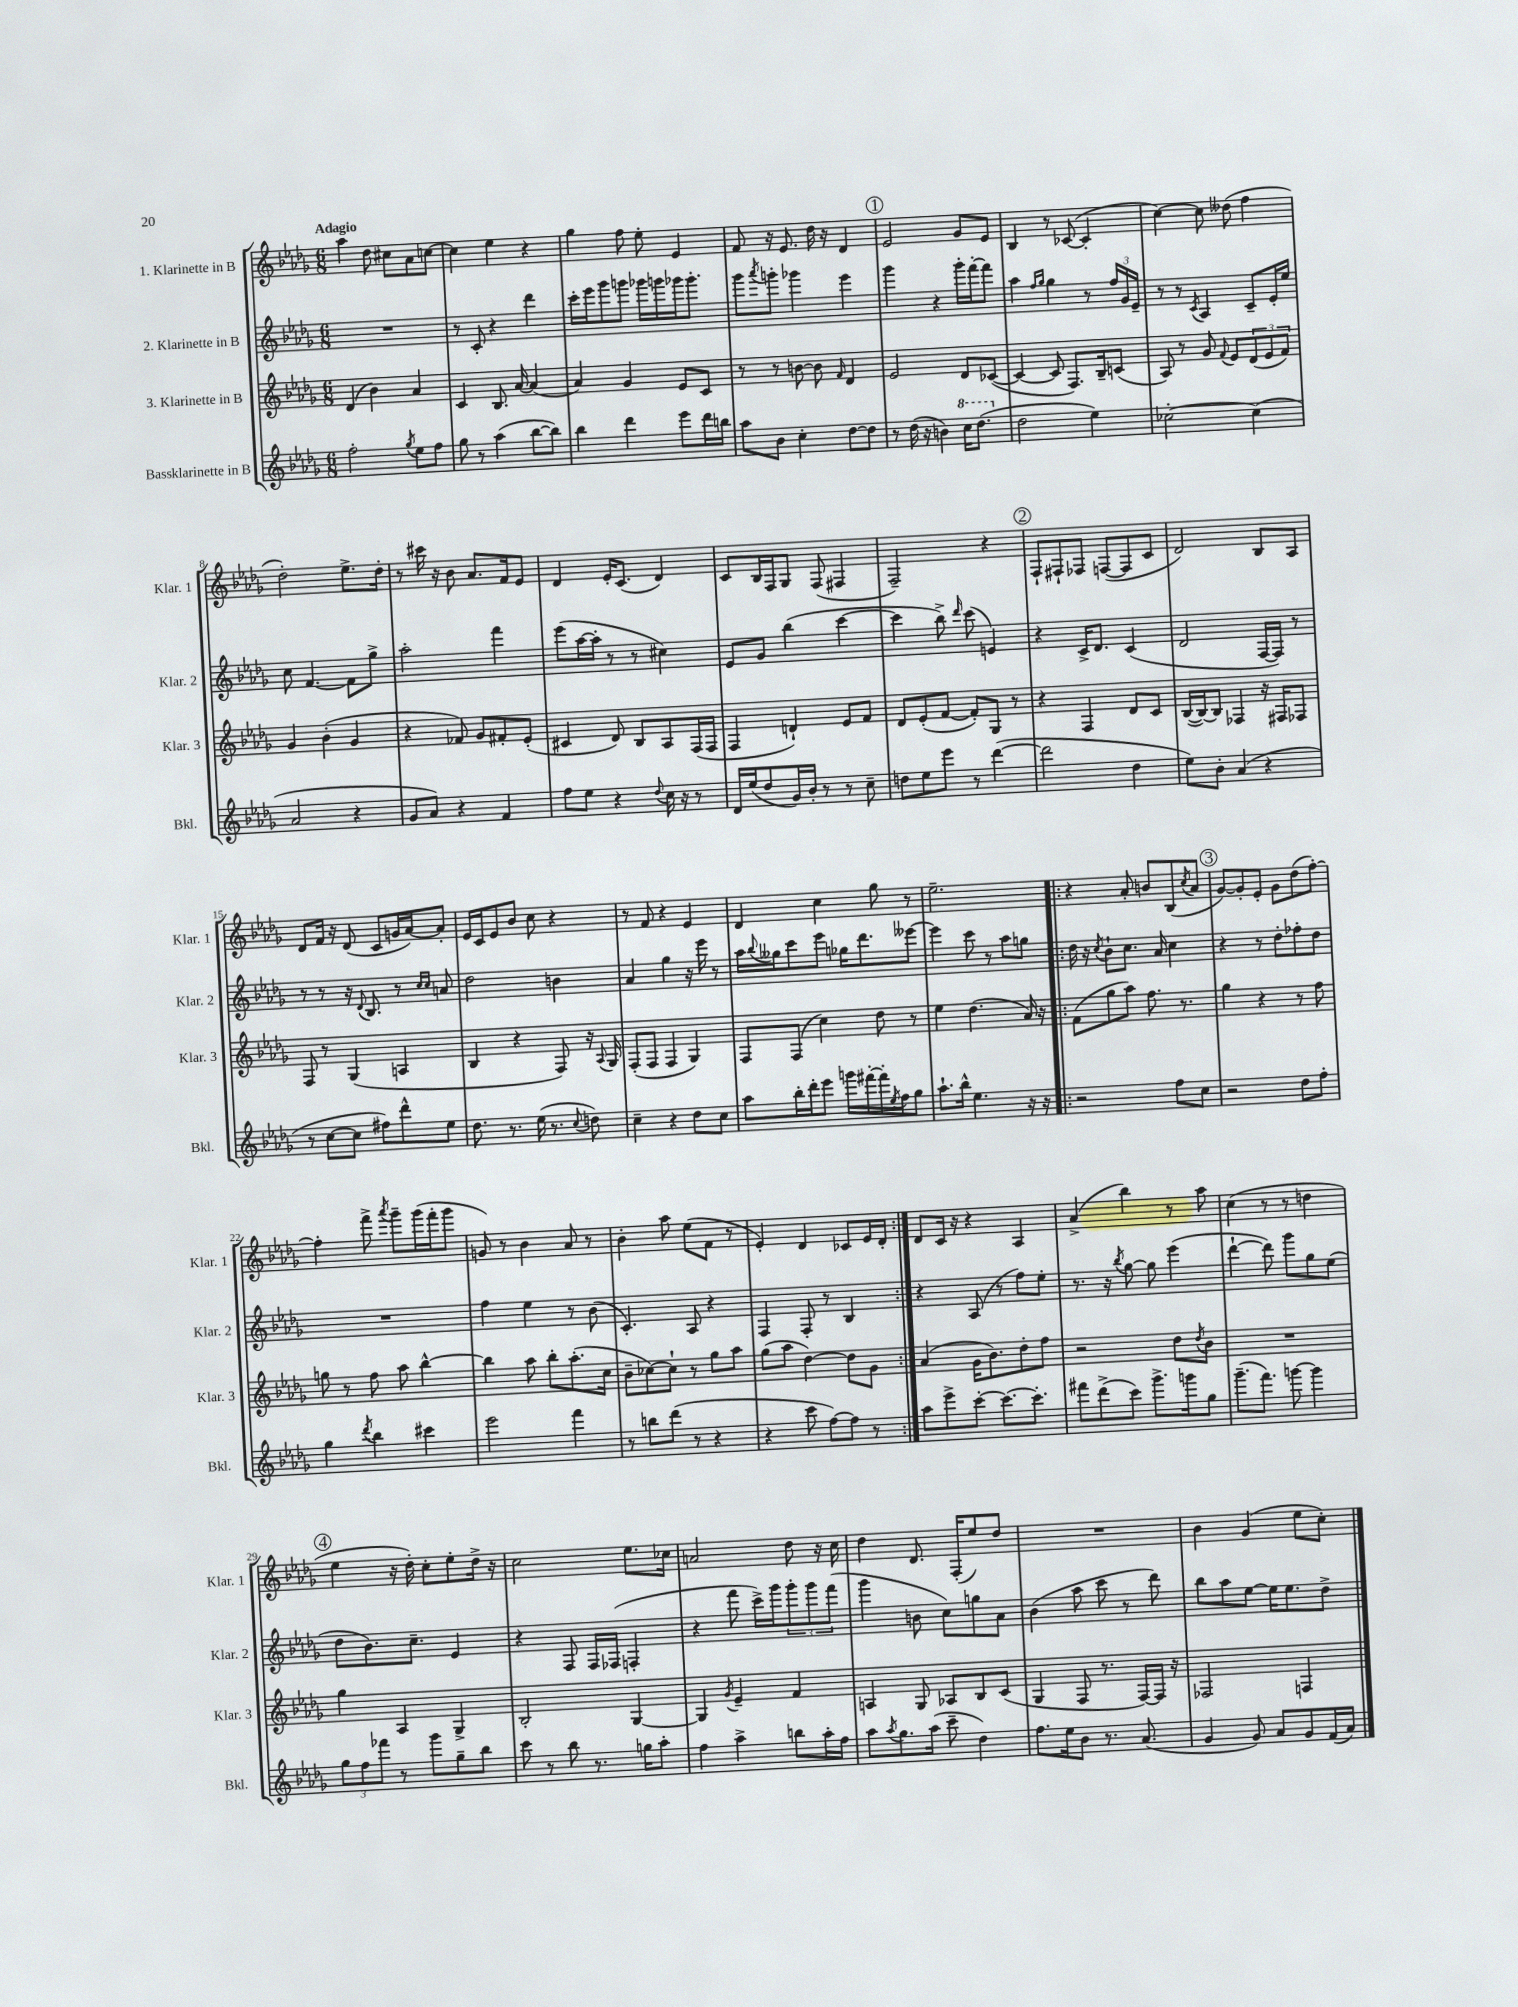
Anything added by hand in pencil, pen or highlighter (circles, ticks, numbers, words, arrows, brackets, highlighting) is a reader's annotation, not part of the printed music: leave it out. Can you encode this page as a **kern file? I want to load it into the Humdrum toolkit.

**kern	**kern	**kern	**kern
*staff4	*staff3	*staff2	*staff1
*clefG2	*clefG2	*clefG2	*clefG2
*k[b-e-a-d-g-]	*k[b-e-a-d-g-]	*k[b-e-a-d-g-]	*k[b-e-a-d-g-]
*M6/8	*M6/8	*M6/8	*M6/8
2ff'	(4d-	2.r	4aa-
.	4b-)	.	8dd-
.	.	.	8cc#
8qgg-	.	.	.
8ee-	4a-	.	8a-
8ff	.	.	[8cc
=	=	=	=
8gg-	4c	8r	4cc]
8r	.	8c'	.
(4aa-	8.B-	4r	4ee-
.	[16a-	.	.
[8bb-	(4a-]	4ddd-	4r
8bb-])	.	.	.
=	=	=	=
4bb-	4a-)	16ccc'	4gg-
.	.	16eee-	.
.	.	8ggg-	.
4ddd-	4g-	8ggg	8ff
.	.	16ggg-	8ee-'
.	.	16ggg	.
8eee-	8e-	16ggg-	4e-
.	.	8.ggg-'	.
16ddd-	8c	.	.
16bb	.	.	.
=	=	=	=
8aa-	8r	8ggg-	8f
.	.	8qaaa-	.
8b-	8r	8ggg'	16r
.	.	.	8.e-
4cc'	[8b	4ggg-	.
.	8b]	.	16dd-
.	.	.	16r
.	16qqf	.	.
[8dd-	4d-	4eee-	4d-
8dd-]	.	.	.
=	=	=	=
8r	2e-	4ggg-	2e-
(16dd-	.	.	.
16r	.	.	.
4b)	.	4r	.
16ccc	8d-	16ggg-'	8g-
(8.ddd-	.	[16fff'	.
.	([8c-	8fff]	8e-
=	=	=	=
2dd-	4c-_	4aa-	4B-
.	.	16qqff	.
.	.	16qqgg-	.
.	8c-]	4gg-	8r
.	8.F)	.	([8c-
4ee-)	.	8r	4c-']
.	16B-~	.	.
.	(8c	24ff	.
.	.	24g-	.
.	.	24e-~	.
=	=	=	=
[2cc-'	8A-)	8r	[4cc)
.	8r	8r	.
.	.	8qc	.
.	8g-	4A-	8cc]
.	8qqf	.	.
.	8e-	.	(8dd--
(4cc-]	(12d-	8c~	4ff
.	12e-	.	.
.	.	16e-'	.
.	12f)	.	.
.	.	16ee-	.
=	=	=	=
2a-	4g-	8cc	2dd-')
.	.	[4.f	.
.	(4b-'	.	.
4r	4g-	8f]	8.ee-^
.	.	8gg-^	.
.	.	.	16dd-'
=	=	=	=
8g-	4r	2aa-'	8r
8a-)	.	.	16ccc#
.	.	.	16r
4r	8f-)	.	8b-
.	8g-	.	8.a-
4f	8f#'	4fff	.
.	.	.	16f
.	(8e-'	.	8e-
=	=	=	=
8ff	4c#	(8eee-	4d-
8ee-	.	[16aa-	.
.	.	16aa-']	.
4r	8d-)	8r	16e-'
.	.	.	(8.c
.	8B-	8r	.
8qqdd-	.	.	.
16cc	8A-	4cc#)	4d-)
16r	.	.	.
8r	(16F	.	.
.	16F	.	.
=	=	=	=
16d-	4F	8e-	8c
(16ee-	.	.	.
8dd-	.	8g-	16B-
.	.	.	16F
16g-)	4d`)	(4bb-	8G-
16b-'	.	.	.
8r	.	.	(8F
8r	8e-	[4ccc	4F#
8cc~	8f	.	.
=	=	=	=
8dd	8d-	4ccc]	2F~)
8ee-	(8e-'	.	.
8eee-	[8f	8bb-^)	.
.	.	16qqddd-	.
8r	8f'])	(8ccc	.
([4ddd-	8G-	4e)	4r
.	8r	.	.
=	=	=	=
2ddd-]	4r	4r	8F`
.	.	.	8F#`
.	4F	16c^	8F-
.	.	8.d-	.
.	.	.	([8F
4dd-	8d-	(4c	8F]
.	8c	.	8c
=	=	=	=
8ee-)	([16B-	2d-	2d-)
.	16B-_)	.	.
8b-'	8B-]	.	.
(4a-	4F-	.	.
4r	16r	[16F	8B-
.	16F#	16F])	.
.	8F-	8r	8A-
=	=	=	=
8r	8F	8r	8d-
[8cc	8r	8r	16f
.	.	.	16r
8cc]	(4G-	16r	(8d-
.	.	8qqd-	.
.	.	8.B-	.
8ff#)	.	.	8c
8ddd-^^	4A	8r	16g
.	.	.	[16a-)
.	.	16qqcc	.
.	.	16qqcc	.
8ee-	.	8a	8a-']
=	=	=	=
8.dd-	4B-	2dd-	16e-
.	.	.	16c
.	.	.	8e-
8.r	.	.	.
.	4r	.	8b-
(16ee-	.	.	8cc
8.r	.	.	.
.	8F)	4b	4r
8qqcc	.	.	.
8dd)	16r	.	.
.	8qqA-	.	.
.	16G-	.	.
=	=	=	=
4cc~	(8F'	4a-	8r
.	8F	.	8f
4r	4F	4gg-	4r
8dd-	4G-)	16r	4e-
.	.	16eee-	.
8cc	.	8r	.
=	=	=	=
8aa-	8F	16aa-	4d-
.	.	8qqbb-	.
.	.	16gg--	.
16bb-'	(8F	8ccc	.
16ddd-'	.	.	.
8eee-	4cc)	8eee-	4cc
16ggg	.	16gg-	.
[16fff#'	.	8.ddd-	.
16fff#']	8dd-	.	8gg-
8qee-	.	.	.
16ff	.	.	.
8gg-	8r	[8eee--	8r
=	=	=	=
8.aa-`	4ee-	4eee--]	2.ee-~
16bb-^^	.	.	.
4.ee-	(4.dd-	8ccc	.
.	.	8r	.
.	.	8aa-	.
16r	16a-)	8gg	.
16r	16r	.	.
=!|:	=!|:	=!|:	=!|:
2r	(8f	16dd-	4r
.	.	16r	.
.	.	8qcc	.
.	8gg-	8b-`	.
.	8aa-)	8.cc	8a-'
.	8.ff	.	8b
.	.	16a-	.
8ff	.	4cc	(8B-
.	8.r	.	.
.	.	.	8qcc
8cc	.	.	8a-
=	=	=	=
2r	4gg-	4r	[8g-)
.	.	.	8g-']
.	4r	8r	8e-'
.	.	8dd-'	8g-
8dd-	8r	8ff-'	(8dd-
8ff'	8ff	8dd-	[8ff')
=	=	=	=
4gg-	8gg	2.r	4ff']
.	8r	.	.
8qddd-	.	.	.
4bb-	8ff	.	8fff^
.	.	.	8qaaa-
.	8aa-	.	8ggg-~
4ccc#	[4bb-^^	.	(16ggg-
.	.	.	16fff'
.	.	.	8ggg-
=	=	=	=
2eee-	4bb-]	4ff	8g)
.	.	.	8r
.	8aa-	4ee-	4b-
.	8bb-'	.	.
4fff	(8.aa-'	8r	8a-
.	.	(8b-	8r
.	16cc	.	.
=	=	=	=
8r	8b-~	4.c')	4b-'
8bb	[8cc-)	.	.
(8ddd-	8cc-`]	.	8aa-
8r	8r	8A-	(8ee-
4r	8gg-	4r	8f
.	8aa-	.	8r
=	=	=	=
4r	(8gg-	4F	4e-')
.	8aa-	.	.
8ccc	[4dd-)	8F'	4d-
[8ff)	.	8r	.
8ff]	8dd-]	4B-	8c-
8r	8g-	.	16e-
.	.	.	16d-'
=:|!	=:|!	=:|!	=:|!
8aa-	(4a-	4r	8d-
8eee-^	.	.	16c
.	.	.	16r
[8ccc'	16g-	(8A-	4r
.	8.b-)	.	.
8.ccc_	.	8r	.
.	8dd-'	8ff)	4A-
8.ccc']	.	.	.
.	8ff	8ee-'	.
=	=	=	=
8fff#	2r	8.r	(4a-^
(8ddd-^	.	.	.
.	.	16r	.
.	.	8qbb-	.
8ccc)	.	[8gg-	4bb-)
8.ggg-^	.	8gg-]	.
.	8dd-	(4eee-	8r
16ggg	.	.	.
.	8qdd-	.	.
8gg-	8b-	.	8aa-
=	=	=	=
(8.ggg-~	2.r	[4ddd-`	(4cc
8.fff)	.	.	.
.	.	8ddd-])	8r
[8ggg	.	8ggg-	8r
4ggg]	.	8gg-	4dd
.	.	(8ee-	.
=	=	=	=
12gg-	4gg-	8dd-	4ee-
12ff	.	.	.
.	.	8.b-)	.
12fff-	.	.	.
8r	4A-	.	16r
.	.	8.cc~	16dd-')
8ggg-	.	.	8cc'
8gg-~	4G-^	4e-	8ee-'
8bb-	.	.	16dd-^
.	.	.	16r
=	=	=	=
8ccc	2B-'	4r	2cc
8r	.	.	.
8bb-	.	8F	.
8.r	.	16F	.
.	.	(16F-	.
.	[4G-	4F'	8.ee-
16gg	.	.	.
8aa-'	.	.	.
.	.	.	16cc-
=	=	=	=
4ff	4G-]	4r	2a
.	8qg-	.	.
4aa-^	4e-~	8fff	.
.	.	16ccc^)	.
.	.	16ggg-	.
8bb	4f	12ggg-'	8dd-
.	.	12ggg-	.
16aa-'	.	.	16r
.	.	(12fff	.
16ff	.	.	16cc
=	=	=	=
8aa-	4A	4ggg-	4dd-
8qaa-	.	.	.
8.gg-	.	.	.
.	8G-	8b	8.d-
(16aa-	.	.	.
8ccc~	8A-	8cc)	.
.	.	.	(16F'
4dd-)	8B-	8gg	8ee-)
.	(8c	8a-	8dd-
=	=	=	=
8.ff	4G-	(4b-	2.r
16ee-	.	.	.
8b-	8F	8aa-	.
8.r	8.r	8ccc	.
.	.	8r	.
(8.a-	[16F)	.	.
.	16F]	8ddd-)	.
.	16r	.	.
=	=	=	=
4g-	2F-	8bb-	4b-
.	.	8aa-	.
8g-)	.	[8ee-	(4g-
8a-	.	16ee-]	.
.	.	8.ee-	.
8g-	4F	.	8ee-
(16f	.	8dd-^	8cc')
16a-)	.	.	.
==	==	==	==
*-	*-	*-	*-
